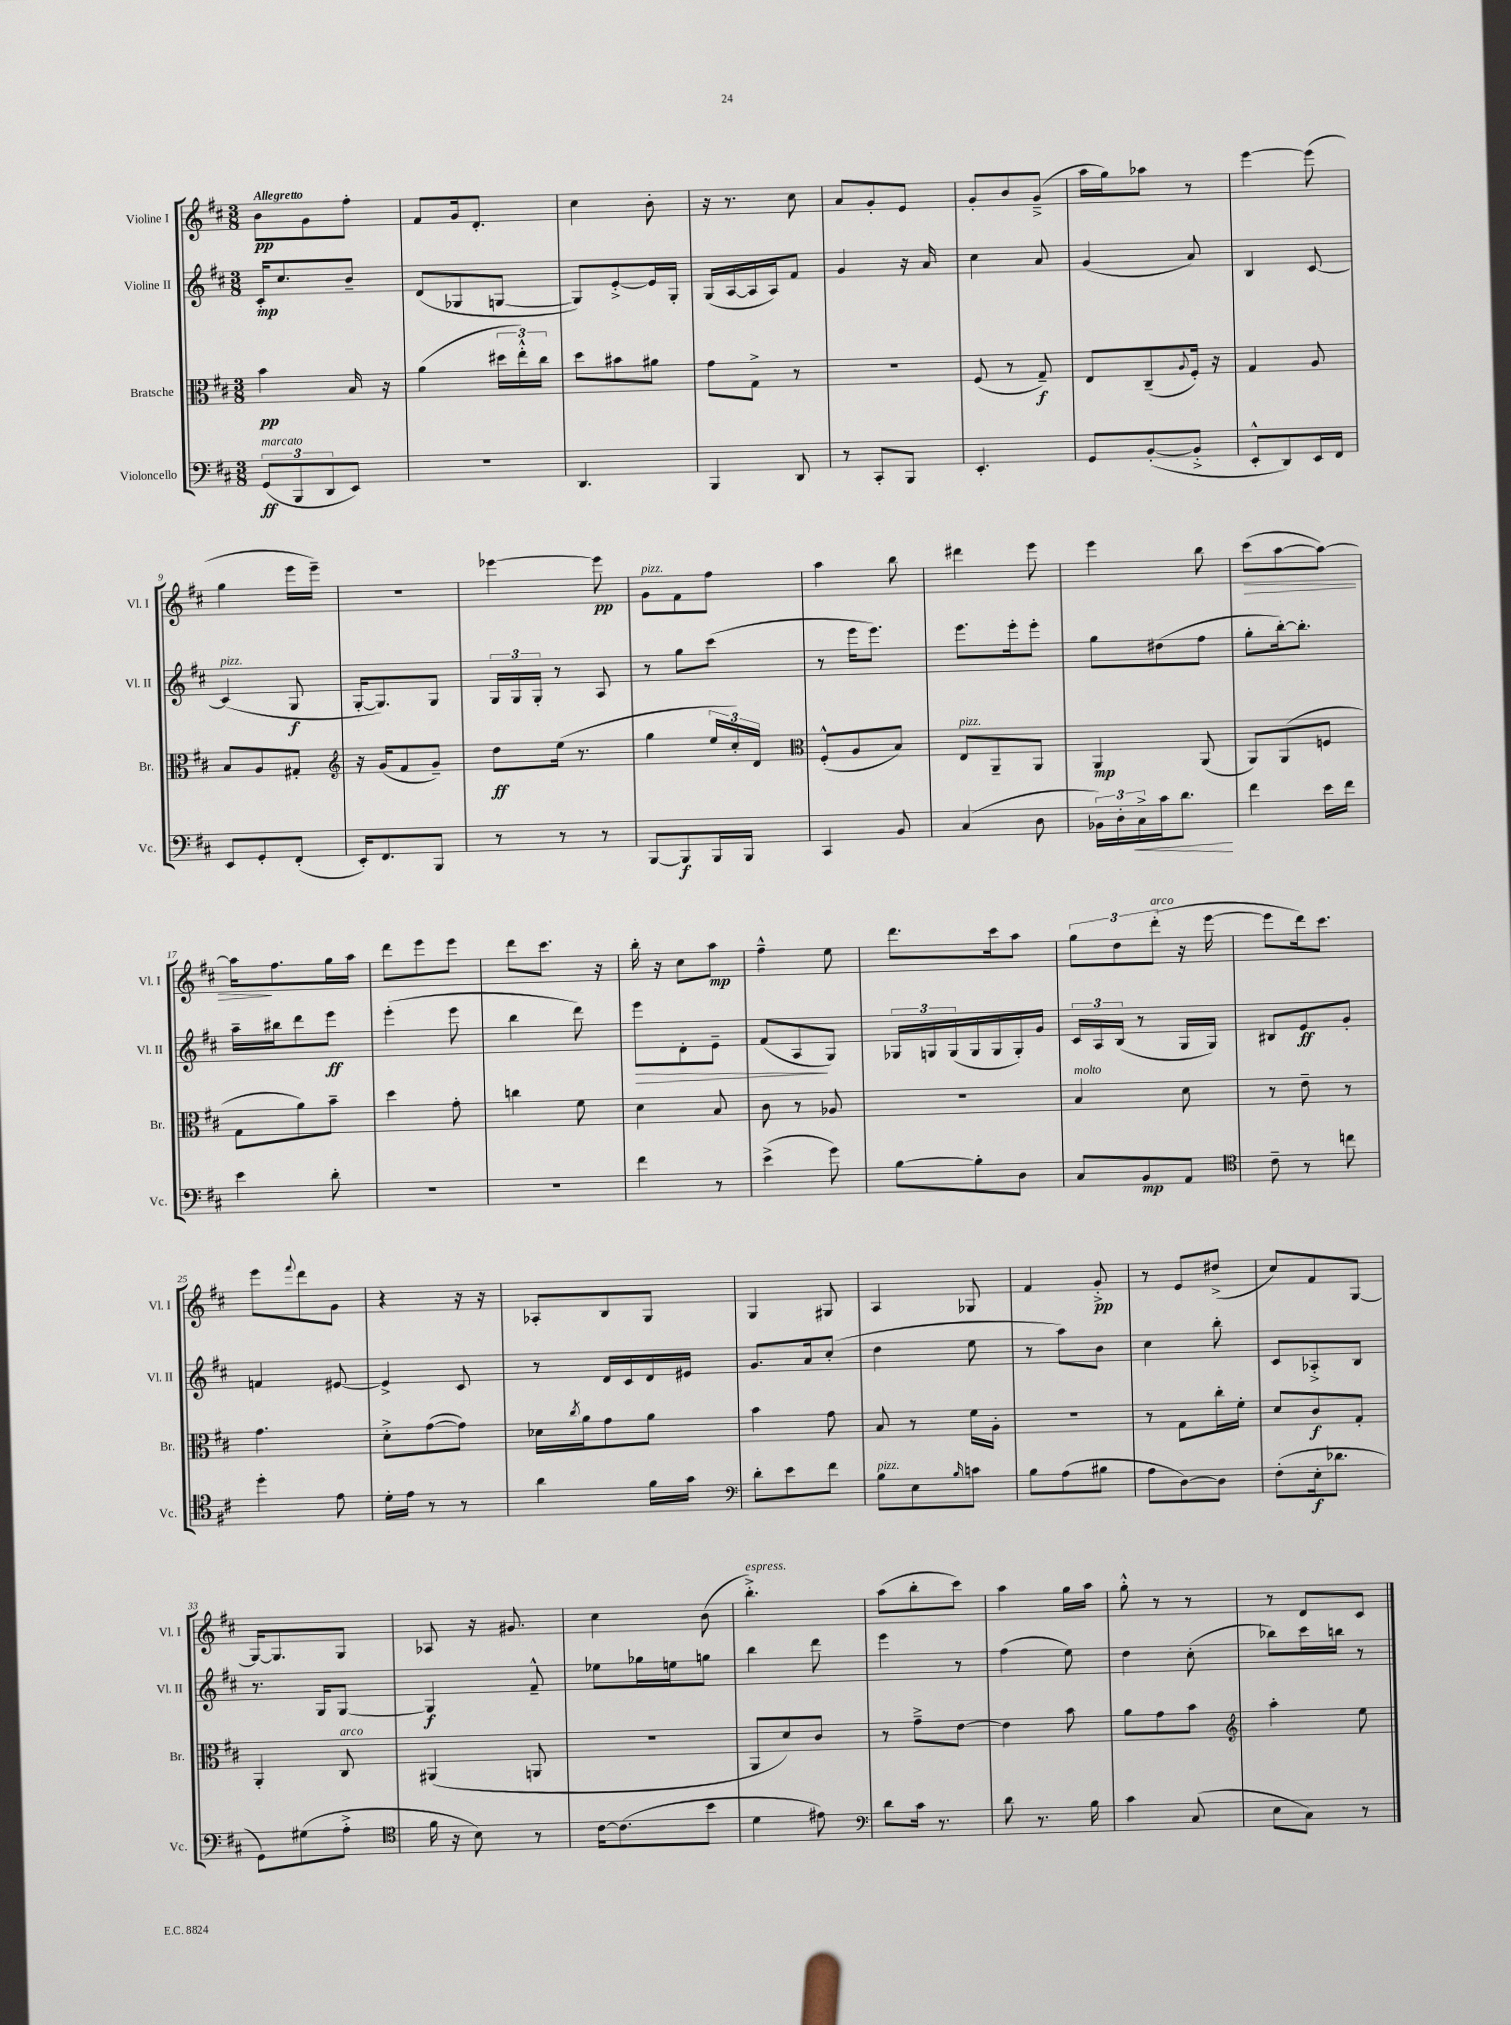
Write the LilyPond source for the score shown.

<<
\new StaffGroup <<
\new Staff = "s0" \with { instrumentName = "Violine I" shortInstrumentName = "Vl. I" } {
    \clef treble \key d \major \numericTimeSignature \time 3/8 \tempo "Allegretto"
    b'8\pp g'8 fis''8-. |
    fis'8 g'16 d'8.-. |
    cis''4 b'8-. |
    r16 r8. cis''8 |
    a'8 g'8-. e'8 |
    g'8-. b'8 g'8--->( |
    a''16 g''16) aes''8 r8 |
    e'''4~ e'''8( |
    g''4 e'''16 e'''16--) |
    R4. |
    ees'''4~ ees'''8\pp |
    g'8^\markup { \italic "pizz." } fis'8 fis''8 |
    a''4 b''8 |
    dis'''4 e'''8 |
    e'''4 b''8 |
    cis'''8\>( a''8~ a''8~) |
    a''16\! fis''8. g''16 a''16 |
    d'''8 e'''8 e'''8 |
    d'''8 cis'''8. r16 |
    b''16-. r16 cis''8 a''8\mp |
    fis''4---^ e''8 |
    d'''8. cis'''16 a''8 |
    \tuplet 3/2 { g''8 d''8 d'''8-.^\markup { \italic "arco" }( } r16 e'''16~ |
    e'''8 d'''16) cis'''8. |
    e'''8 \appoggiatura { fis'''8 } d'''8 g'8 |
    r4 r16 r16 |
    aes8-. b8 g8 |
    g4 gis8 |
    a4 ges8 |
    fis'4 g'8-.->\pp |
    r8 e'8 dis''8->( |
    cis''8) fis'8 g8~ |
    g16~ g8. g8 |
    aes8 r16 gis'8. |
    cis''4 b'8( |
    b''4.-.->^\markup { \italic "espress." }) |
    a''8( b''8-. cis'''8) |
    a''4 g''16 a''16 |
    g''8-.-^ r8 r8 |
    r8 d'8 cis'8 \bar "|." |
}
\new Staff = "s1" \with { instrumentName = "Violine II" shortInstrumentName = "Vl. II" } {
    \clef treble \key d \major \numericTimeSignature \time 3/8
    cis'16-.\mp cis''8. b'8-- |
    d'8( ges8 g8~ |
    g8) e'8~-.-> e'16 g16-. |
    g16( a16~ a16 a16) fis'8 |
    g'4 r16 a'16 |
    cis''4 a'8 |
    g'4( a'8) |
    b4 cis'8~ |
    cis'4^\markup { \italic "pizz." }( g8\f |
    g16~-. g8.) g8 |
    \tuplet 3/2 { g16 g16 g16-. } r8 a8 |
    r8 g''8 cis'''8( |
    r8 e'''16 e'''8.) |
    e'''8. e'''16-. e'''8-. |
    g''8 dis''8( fis''8 |
    g''8-. b''16~-.) b''8.-. |
    a''16-- bis''16 d'''8 e'''8\ff |
    e'''4-.( e'''8 |
    b''4 d'''8) |
    e'''8\> d'8-. e'8-- |
    fis'8( a8\! g8) |
    \tuplet 3/2 { ges16 g16 g16( } g16 g16 g16-.) g'16 |
    \tuplet 3/2 { cis'16 a16 b16( } r8 g16 g16) |
    bis8 e'8\ff g'8-. |
    f'4 eis'8~ |
    eis'4-> cis'8 |
    r8 d'16 cis'16 d'16 eis'16 |
    g'8. a'16 cis''8-.( |
    d''4 e''8 |
    r8 a''8) b'8 |
    cis''4 b''8-. |
    cis'8 aes8-.-> b8 |
    r8. g16 g8~ |
    g4\f fis'8---^ |
    ees''8 ges''16 e''16 g''8 |
    b''4 d'''8 |
    e'''4 r8 |
    fis''4( e''8) |
    d''4 cis''8-.( |
    bes''8) cis'''16 b''16 r8 \bar "|." |
}
\new Staff = "s2" \with { instrumentName = "Bratsche" shortInstrumentName = "Br." } {
    \clef alto \key d \major \numericTimeSignature \time 3/8
    b'4\pp b16 r16 |
    a'4( \tuplet 3/2 { dis''16 e''16-.-^) cis''16 } |
    d''8 bis'8 ais'8 |
    g'8 g8-> r8 |
    R4. |
    fis8( r8 g8--\f) |
    e8 cis8--( \appoggiatura { a8 } fis16-.) r16 |
    g4 a8 |
    b8 a8 gis8-. |
    \clef treble r16 g'16( fis'8 g'8--) |
    d''8\ff e''16( r8. |
    g''4 \tuplet 3/2 { e''16 cis''16-.) d'16 } |
    \clef alto fis8-.-^( a8 b8) |
    e8^\markup { \italic "pizz." } a,8-- a,8 |
    a,4\mp a,8( |
    a,8) a,8( f8 |
    g8 a'8) b'8-- |
    d''4 g'8-. |
    c''4 fis'8 |
    d'4 b8 |
    cis'8 r8 aes8 |
    R4. |
    b4^\markup { \italic "molto" } d'8 |
    r8 e'8-- r8 |
    g'4. |
    d'8-.-> g'8~( g'8) |
    des'16 \acciaccatura { cis''8 } a'16 g'8 a'8 |
    b'4 g'8 |
    b8 r8 fis'16 a16-. |
    R4. |
    r8 g8 cis''16-. fis'16-. |
    d'8 cis'8\f g8-. |
    a,4-. cis8^\markup { \italic "arco" } |
    ais,4( a,8 |
    R4. |
    a,8 d'8) cis'8 |
    r8 g'8---> e'8~ |
    e'4 b'8 |
    a'8 g'8 b'8 |
    \clef treble a''4-. e''8 \bar "|." |
}
\new Staff = "s3" \with { instrumentName = "Violoncello" shortInstrumentName = "Vc." } {
    \clef bass \key d \major \numericTimeSignature \time 3/8
    \tuplet 3/2 { g,8\ff^\markup { \italic "marcato" }( b,,8 d,8 } e,8) |
    R4. |
    d,4. |
    b,,4 d,8 |
    r8 cis,8-. b,,8 |
    e,4.-. |
    g,8 b,8~-.( b,8-.-> |
    e,8-.-^ d,8) e,16 fis,16 |
    e,8 g,8-. fis,8-.( |
    e,16-.) fis,8. b,,8 |
    r8 r8 r8 |
    b,,8~ b,,8\f b,,16 b,,16 |
    cis,4 b,8 |
    cis4( d8 |
    \tuplet 3/2 { bes,16) d16-. cis16->\< } cis'16 d'8.\! |
    fis'4 e'16 fis'16 |
    e'4 d'8-. |
    R4. |
    R4. |
    fis'4 r8 |
    e'4->( g'8) |
    b8~ b8-. d8 |
    cis8 b,8\mp a,8 |
    \clef tenor cis'8-- r8 c''8 |
    d''4-. e'8 |
    d'16-. e'16 r8 r8 |
    a'4 fis'16 g'16 |
    \clef bass d'8-. e'8 fis'8 |
    b8^\markup { \italic "pizz." } e8 \grace { b16 } c'8 |
    b8 a8( bis8 |
    a8 d8~) d8 |
    fis8-.( e16-.\f des'8. |
    g,8) gis8( a8-.-> |
    \clef tenor fis'16 r16 b8) r8 |
    cis'16~ cis'8.( b'8 |
    d'4 eis'8) |
    \clef bass d'8 cis'16 r8. |
    d'8 r8. b16 |
    cis'4 cis8( |
    e8 cis8) r8 \bar "|." |
}
>>
>>
